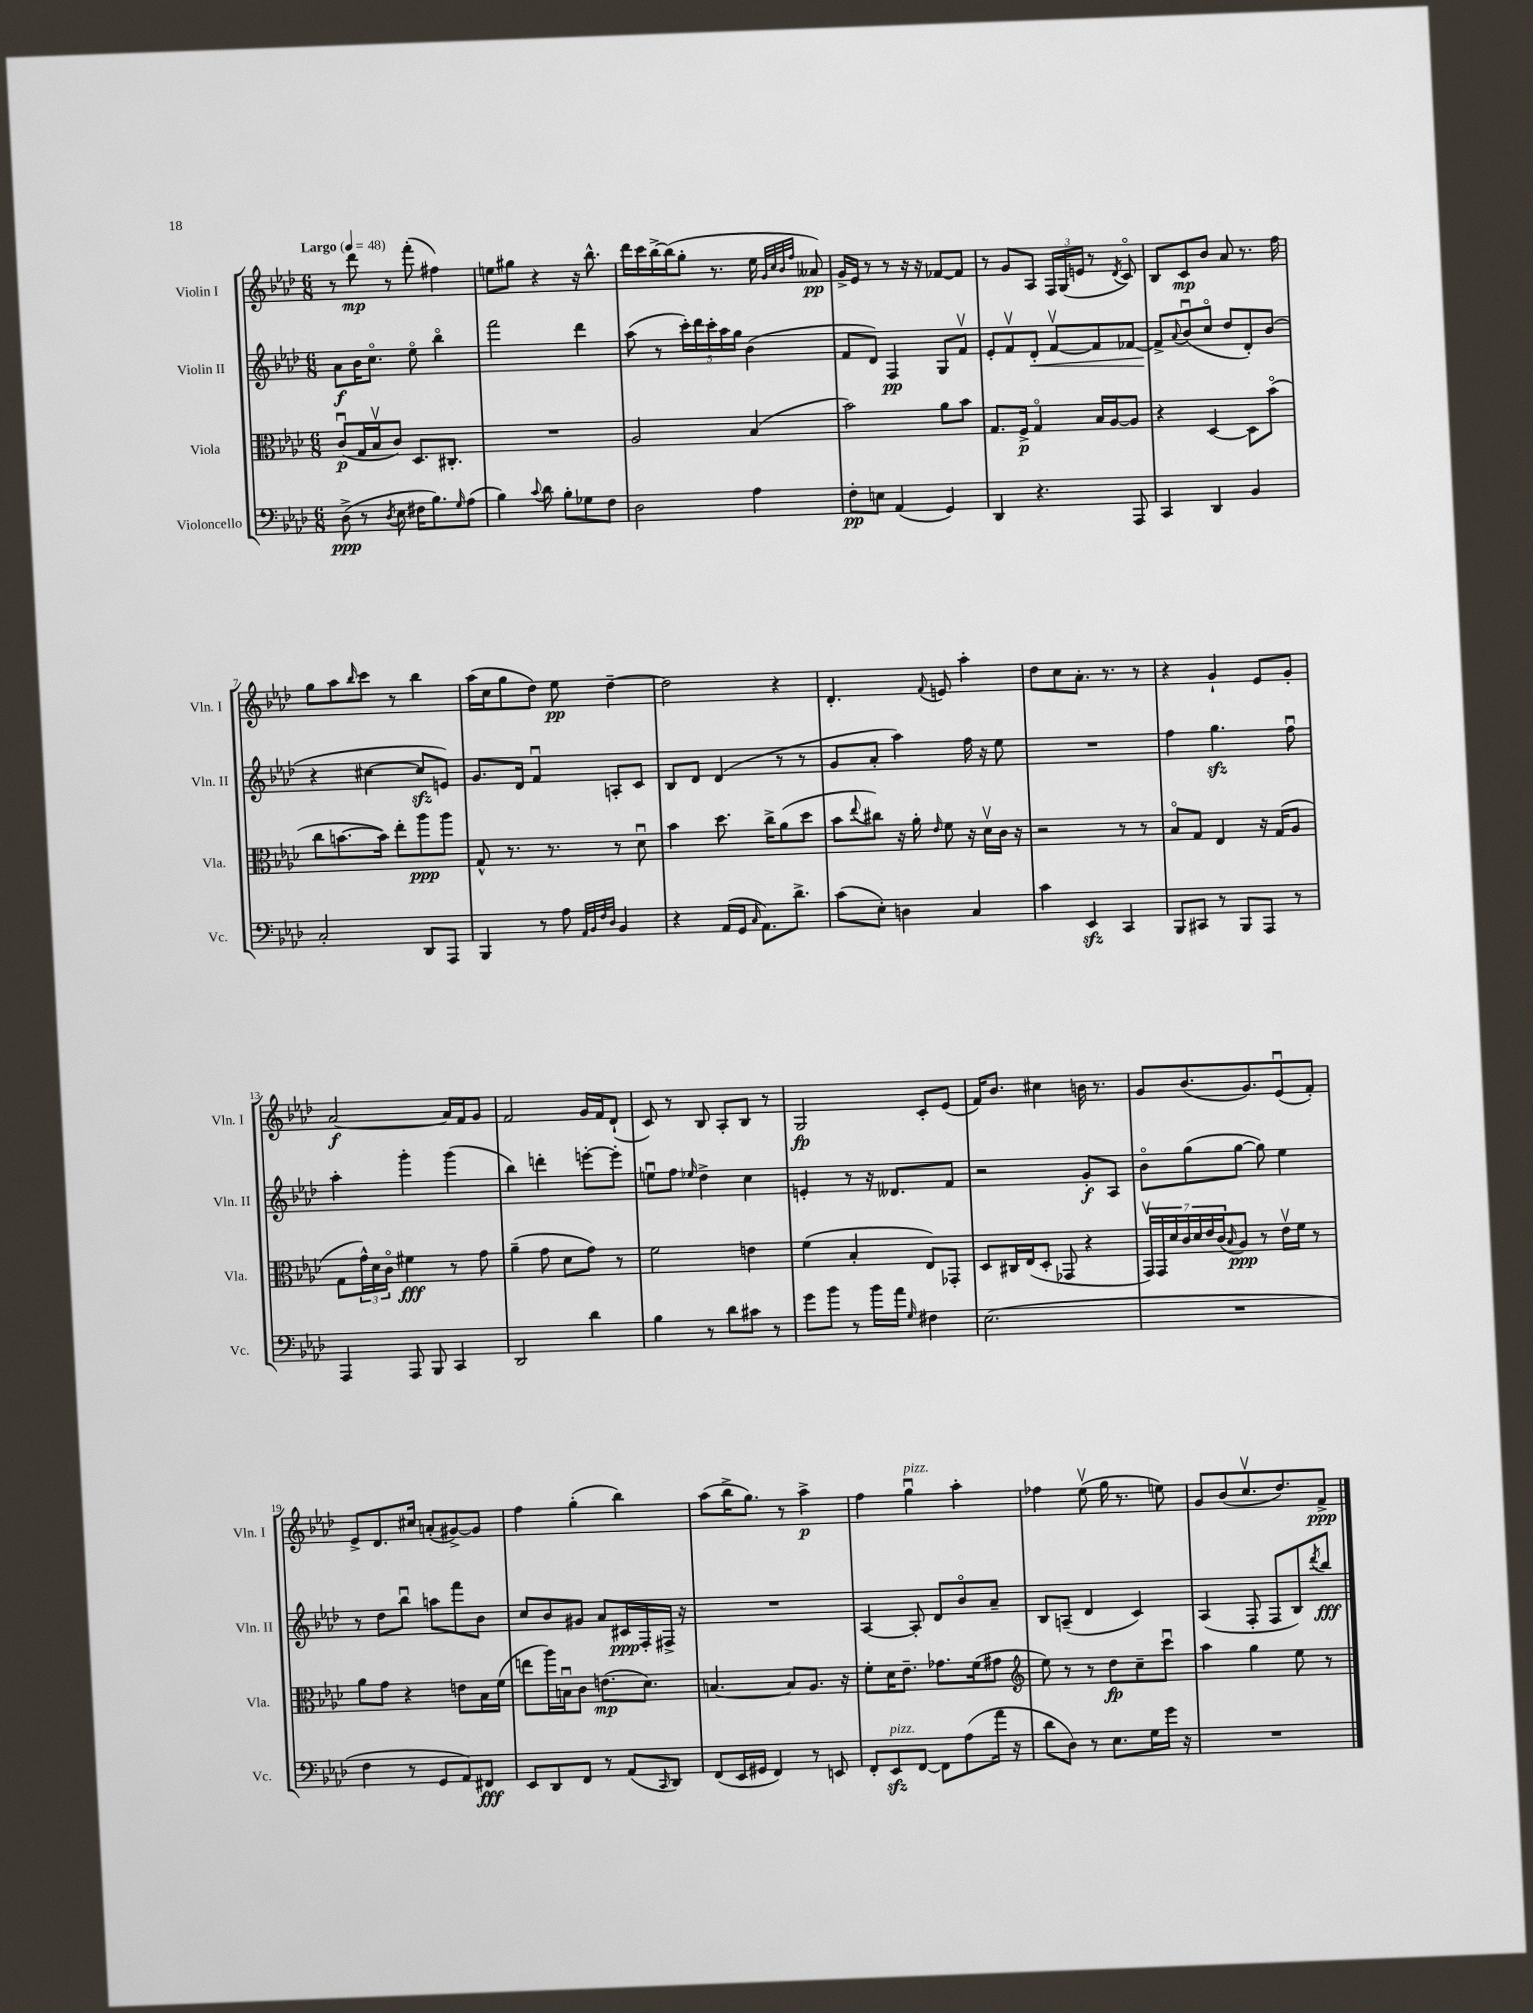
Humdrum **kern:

**kern	**kern	**kern	**kern
*staff4	*staff3	*staff2	*staff1
*clefF4	*clefC3	*clefG2	*clefG2
*k[b-e-a-d-]	*k[b-e-a-d-]	*k[b-e-a-d-]	*k[b-e-a-d-]
*M6/8	*M6/8	*M6/8	*M6/8
*MM48	*MM48	*MM48	*MM48
(8D-^	(8cu	8a-	8r
8r	16G	16b-	8ddd-
.	16B-v	8.cco	.
8qD-	.	.	.
8E-	8c)	.	8r
16F#	8.D-	8ee-o	(8fff'
8.B-)	.	.	.
.	.	4bb-o	4ff#)
.	8.C#'	.	.
16qqG	.	.	.
(8A-	.	.	.
=	=	=	=
4B-)	2.r	2fff	8ee
.	.	.	8gg#
8qqc	.	.	.
8d-	.	.	4r
8B-'	.	.	.
8G-	.	4ddd-	16r
.	.	.	8.bb-^^
8F	.	.	.
=	=	=	=
2D-	2A-	(8aa-	16ddd-
.	.	.	16ccc
.	.	8r	[16bb-^
.	.	.	(16bb-]
.	.	20ccc')	8gg'
.	.	20ddd-	.
.	.	20ccc'	.
.	.	.	8.r
.	.	20aa-	.
.	.	20gg	.
4A-	(4B-	(4b-	.
.	.	.	16ee-
.	.	.	32qqg
.	.	.	32qqcc
.	.	.	32qqb-
.	.	.	32qqff
.	.	.	8a--)
=	=	=	=
8F'	2b-)	8f	16g^
.	.	.	16e-
8E	.	8d-)	8r
(4AA-	.	4F	8r
.	.	.	16r
.	.	.	16r
4GG)	8a-	8G	[8f-
.	8b-	8fv	8f-]
=	=	=	=
4DD-	8.G	8e-'	8r
.	.	8fv	8g
.	16F^	.	.
4.r	4Go	8d-'	8A-
.	.	[8fv	24F
.	.	.	(24G
.	.	.	24e
.	16B-	8f]	8r
.	[16A-	.	.
.	.	.	8qd-
8AAA-	8A-]	[8f-	8co)
=	=	=	=
4CC	4r	8f-^]	8B-
.	.	8qqa-	.
.	.	(8b-u	8c
4DD-	[4D-	8cco	8b-
.	.	8dd-	8a-
4BB-	8D-]	8d-')	8.r
.	(8b-o	(8b-	.
.	.	.	16ff
=	=	=	=
2C'	8cc	4r	8gg
.	[8.b	.	8aa-
.	.	.	16qqbb-
.	.	[4cc#	8ccc
.	16b])	.	.
.	8ee-'	.	8r
8DD-	8aa-	8cc#]	4bb-
8AAA-	8aa-	8e)	.
=	=	=	=
4BBB-	8G^^	8.g	(16aa-
.	.	.	16cc
.	8.r	.	8gg
.	.	16d-	.
8r	.	4fu	8dd-)
.	8.r	.	.
8A-	.	.	8ee-
32qqAA-	.	.	.
32qqBB-	.	.	.
32qqF	.	.	.
32qqD-	.	.	.
4BB-	8r	8A'	[4dd-~
.	8d-u	8c	.
=	=	=	=
4r	4b-	8B-	2dd-]
.	.	8d-	.
(16AA-	8.dd-	(4d-	.
16GG	.	.	.
16qqC	.	.	.
8.AA-)	.	.	.
.	16cc^	.	.
.	(8a-	8r	4r
8.d-^	.	.	.
.	8dd-	8r	.
=	=	=	=
(8c	8b-	8g	4.d-'
.	8qqee-	.	.
8E-')	8cc#)	8a-'	.
4D	16r	4aa-)	.
.	16a-'	.	.
.	16qqe-	.	8qqf
.	8f	.	8e
4C	16r	16ff	4aa-'
.	16d-v	16r	.
.	16c	8ee-	.
.	16r	.	.
=	=	=	=
4c	2r	2.r	8dd-
.	.	.	8cc
4EE-	.	.	8.a-'
.	.	.	8.r
4CC	8r	.	.
.	8r	.	8r
=	=	=	=
8BBB-	8B-o	4ff	4r
8CC#	8G	.	.
8r	4E-	4.gg	4g`
8BBB-	.	.	.
8AAA-	16r	.	8e-
.	(16G	.	.
8r	8A-	8ffu	8g'
=	=	=	=
4AAA-	8G	4aa-'	[2a-
.	24g^^)	.	.
.	24d-	.	.
.	24co	.	.
8AAA-	4f#	4ggg'	.
8BBB-	.	.	.
4CC	8r	(4ggg	16a-]
.	.	.	16f
.	8g	.	8g
=	=	=	=
2DD-	(4a-~	4bb-)	2f
.	8g	4ddd'	.
.	8d-	.	.
4d-	8g)	[8eee'	16g
.	.	.	16f
.	8r	8eee']	(8d-`
=	=	=	=
4B-	2f	8eeu	8c)
.	.	8ff	8r
.	.	16qqee-	.
8r	.	4dd-^	8B-
8d-	.	.	8A-'
8c#	4e	4cc	8B-
8r	.	.	8r
=	=	=	=
8g	(4f	4e'	2G
8b-	.	.	.
8r	4B-'	8r	.
16b-	.	16r	.
16a-	.	8.d--	.
16qqG	.	.	.
4F#	8E-)	.	8c'
.	8GG-'	8f	(8e-
=	=	=	=
(2.E-	8D-	2r	16f)
.	.	.	8.b-
.	16C#	.	.
.	(16E-	.	.
.	8D-'	.	4cc#
.	8GG-	.	.
.	4r	8g'	16b
.	.	.	8.r
.	.	8A-	.
=	=	=	=
2.r	28GGv)	8b-o	8g
.	28GG	.	.
.	28d-	.	.
.	28c	.	.
.	.	(8gg	(8.b-
.	28d-	.	.
.	28e-	.	.
.	(28c	.	.
.	16qqB-	.	.
.	8A-)	[8gg	.
.	.	.	8.g)
.	8r	8gg])	.
.	16e-v	4ee-	(8e-u
.	16f	.	.
.	8r	.	8f')
=	=	=	=
4F	8a-	8r	8e-^
.	8g	8dd-	8.d-
8r	4r	8bb-u	.
.	.	.	16cc#
8GG	.	8aa	(8a'
8AA-)	8e	8fff	[8g#^)
8FF#	16B-	8b-	8g#]
.	(16f	.	.
=	=	=	=
8EE-	8ee	8cc	4ff
8DD-	16aa-)	8b-	.
.	16Bu	.	.
8FF	8c	8g#	(4gg'
8r	(8.e	8a-	.
(8AA-	.	16c#	4bb-)
.	8.d-)	16F'	.
16qqCC	.	.	.
8DD-)	.	16F#^	.
.	.	16r	.
=	=	=	=
(8FF	[4.B	2.r	(8aa-
16EE-	.	.	16bb-^
16GG#	.	.	8.gg)
4FF)	.	.	.
.	8B]	.	8r
8r	8.A-	.	4aa-^
8EE	.	.	.
.	16r	.	.
=	=	=	=
8FF'	8f'	[4A-	4ff
8EE-	16d-	.	.
.	8.e-~	.	.
[8FF	.	8A-']	4ggu
8FF]	8.g-	8d-	.
(8A-	.	8b-o	4aa-'
.	(16f	.	.
16a-	8g#	8a-~	.
16r	.	.	.
=	=	=	=
*	*clefG2	*	*
8d-	8ee-)	8B-	4ff-
8D-)	8r	(8A~	.
8r	8r	4d-	(8ee-v
8.E-	8dd-	.	16gg
.	.	.	8.r
.	8cc~	4c)	.
16G	.	.	.
16g	8cccu	.	8ee)
16r	.	.	.
=	=	=	=
2.r	4aa-	(4A-	8g
.	.	.	(8b-
.	4gg	8F'	8.ccv
.	.	8F	.
.	.	.	8.dd-)
.	8ee-	8B-)	.
.	.	8qddd-	.
.	8r	8bb-	8f^
==	==	==	==
*-	*-	*-	*-
